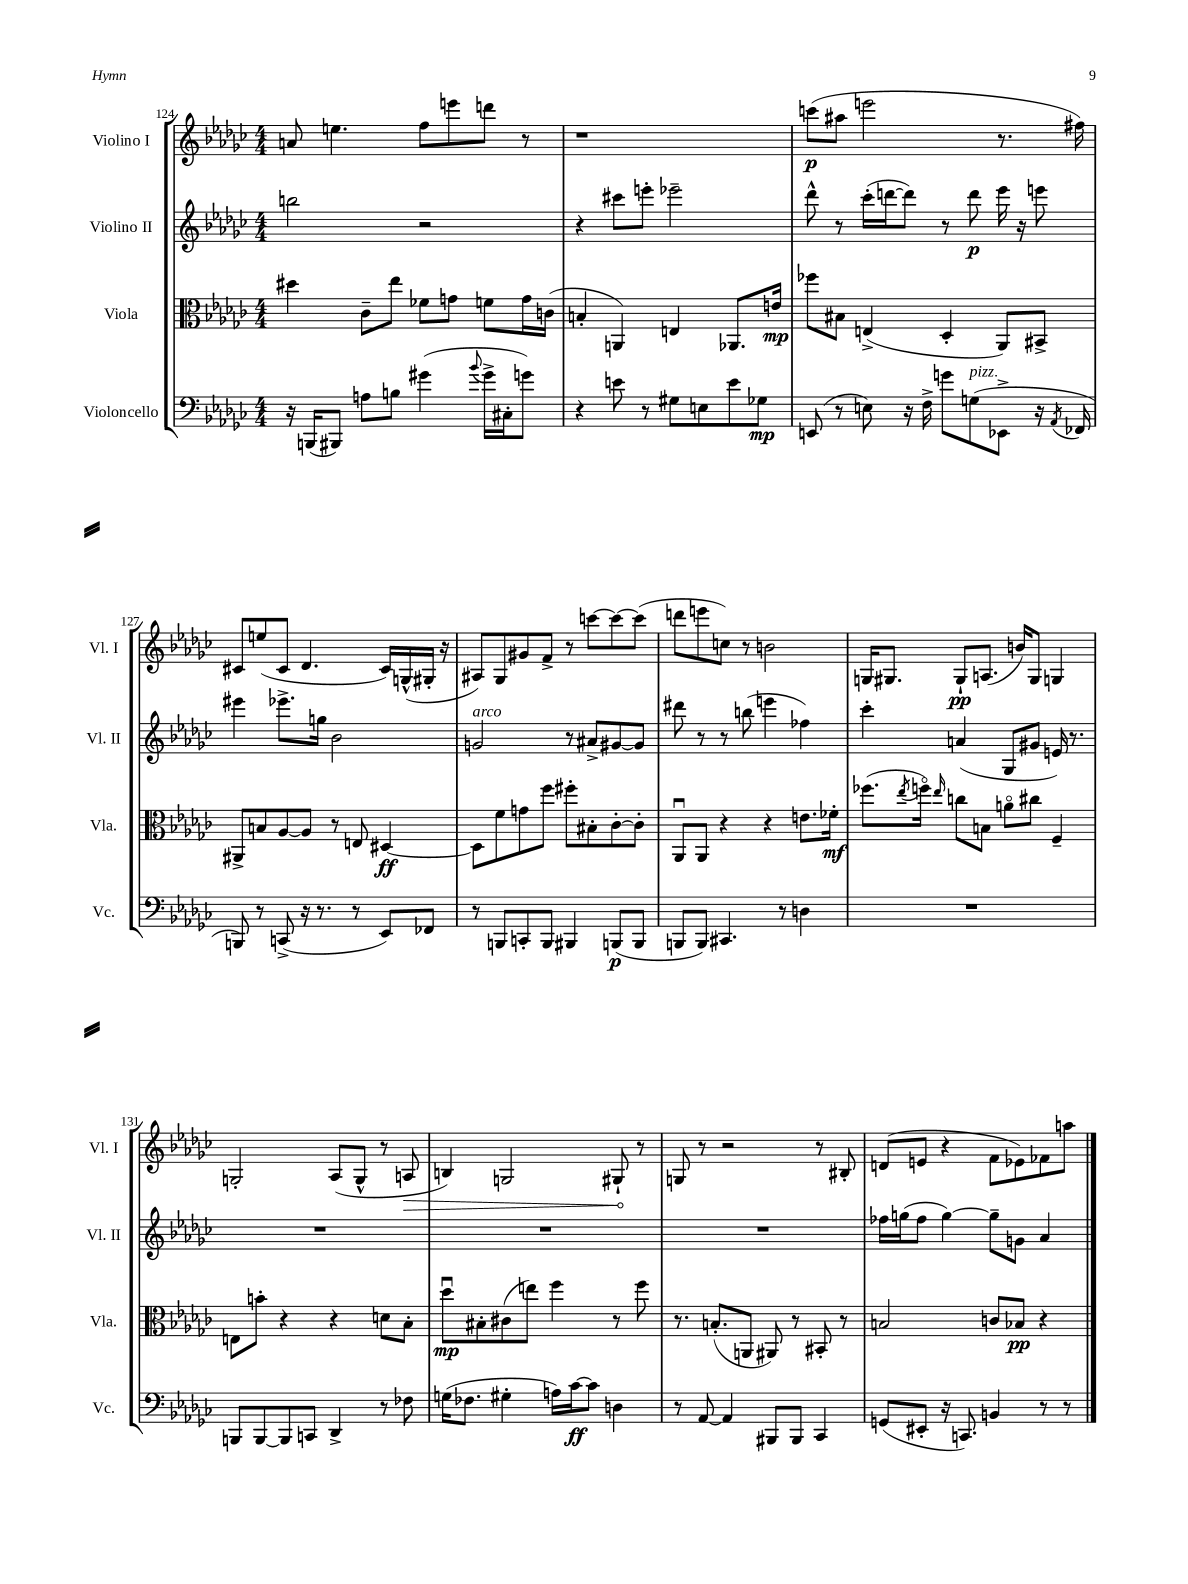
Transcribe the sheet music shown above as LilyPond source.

<<
\new StaffGroup <<
\new Staff = "s0" \with { instrumentName = "Violino I" shortInstrumentName = "Vl. I" } {
    \clef treble \key ges \major \numericTimeSignature \time 4/4
    a'8 e''4. f''8 e'''8 d'''8 r8 |
    r1 |
    c'''8\p( ais''8 e'''2 r8. fis''16) |
    cis'8 e''8( cis'8 des'4. cis'16) g16-^( gis16-. r16 |
    ais8) ges8 gis'8 f'8-> r8 c'''8~ c'''8~ c'''8( |
    d'''8 e'''8 c''8) r8 b'2 |
    g16 gis8. gis8-!\pp a8.( b'16) gis8 g4 |
    g2-. aes8( g8-^ r8 \once \override Hairpin.circled-tip = ##t a8\> |
    b4) g2 gis8-!\! r8 |
    g8 r8 r2 r8 bis8-. |
    d'8( e'8 r4 f'8 ees'8) fes'8 a''8 \bar "|." |
}
\new Staff = "s1" \with { instrumentName = "Violino II" shortInstrumentName = "Vl. II" } {
    \clef treble \key ges \major \numericTimeSignature \time 4/4
    b''2 r2 |
    r4 cis'''8 e'''8-. ees'''2-- |
    des'''8-^ r8 ces'''16-.( d'''16~ d'''8) r8 d'''8\p ees'''16 r16 e'''8 |
    eis'''4 ees'''8.-> g''16 bes'2 |
    g'2^\markup { \italic "arco" } r8 ais'8-> gis'8~ gis'8 |
    dis'''8 r8 r8 b''8( e'''4 fes''4) |
    ces'''4-. a'4( ges8 gis'8 e'16) r8. |
    R1 |
    R1 |
    R1 |
    fes''16 g''16( fes''8 g''4~) g''8-- g'8 aes'4 \bar "|." |
}
\new Staff = "s2" \with { instrumentName = "Viola" shortInstrumentName = "Vla." } {
    \clef alto \key ges \major \numericTimeSignature \time 4/4
    dis''4 ces'8-- ees''8 fes'8 g'8 f'8 g'16 c'16( |
    b4-. a,4) e4 aes,8. e'16\mp |
    fes''8 bis8 e4->( des4-. aes,8) bis,8-> |
    ais,8-> b8 aes8~ aes8 r8 e8 dis4~\ff |
    dis8 f'8 g'8 f''8 fis''8-. bis8-. ces'8~-. ces'8-. |
    aes,8\downbow aes,8 r4 r4 e'8. fes'16-.\mf |
    fes''8.( \acciaccatura { ees''8 } f''16\flageolet) \grace { ees''16 } c''8 b8 a'8\flageolet cis''8 f4-- |
    e8 b'8-. r4 r4 d'8 bes8-. |
    des''8\downbow\mp bis8-. cis'8( e''8) f''4 r8 f''8 |
    r8. b8.-.( a,8 ais,8) r8 bis,8-. r8 |
    b2 c'8 bes8\pp r4 \bar "|." |
}
\new Staff = "s3" \with { instrumentName = "Violoncello" shortInstrumentName = "Vc." } {
    \clef bass \key ges \major \numericTimeSignature \time 4/4
    r16 b,,16( bis,,8) a8 b8 gis'4( \appoggiatura { bes'8 } gis'16-> cis16-. g'8) |
    r4 e'8 r8 gis8 e8 e'8 ges8\mp |
    e,8( r8 e8) r16 f16-> g'8 g8^\markup { \italic "pizz." }( ees,8-> r16 \acciaccatura { aes,8 } fes,16 |
    b,,8) r8 c,8->( r16 r8. r8 ees,8) fes,8 |
    r8 b,,8 c,8-. b,,8 bis,,4 b,,8\p( b,,8 |
    b,,8 b,,8) cis,4. r8 d4 |
    R1 |
    b,,8 b,,8~ b,,8 c,8 des,4-> r8 fes8 |
    g16( fes8. gis4-. a16) ces'16~\ff ces'8 d4 |
    r8 aes,8~ aes,4 bis,,8 bis,,8 ces,4 |
    g,8( eis,8-. r16 c,8.) b,4 r8 r8 \bar "|." |
}
>>
>>
\layout { \context { \Score currentBarNumber = #124 } }
